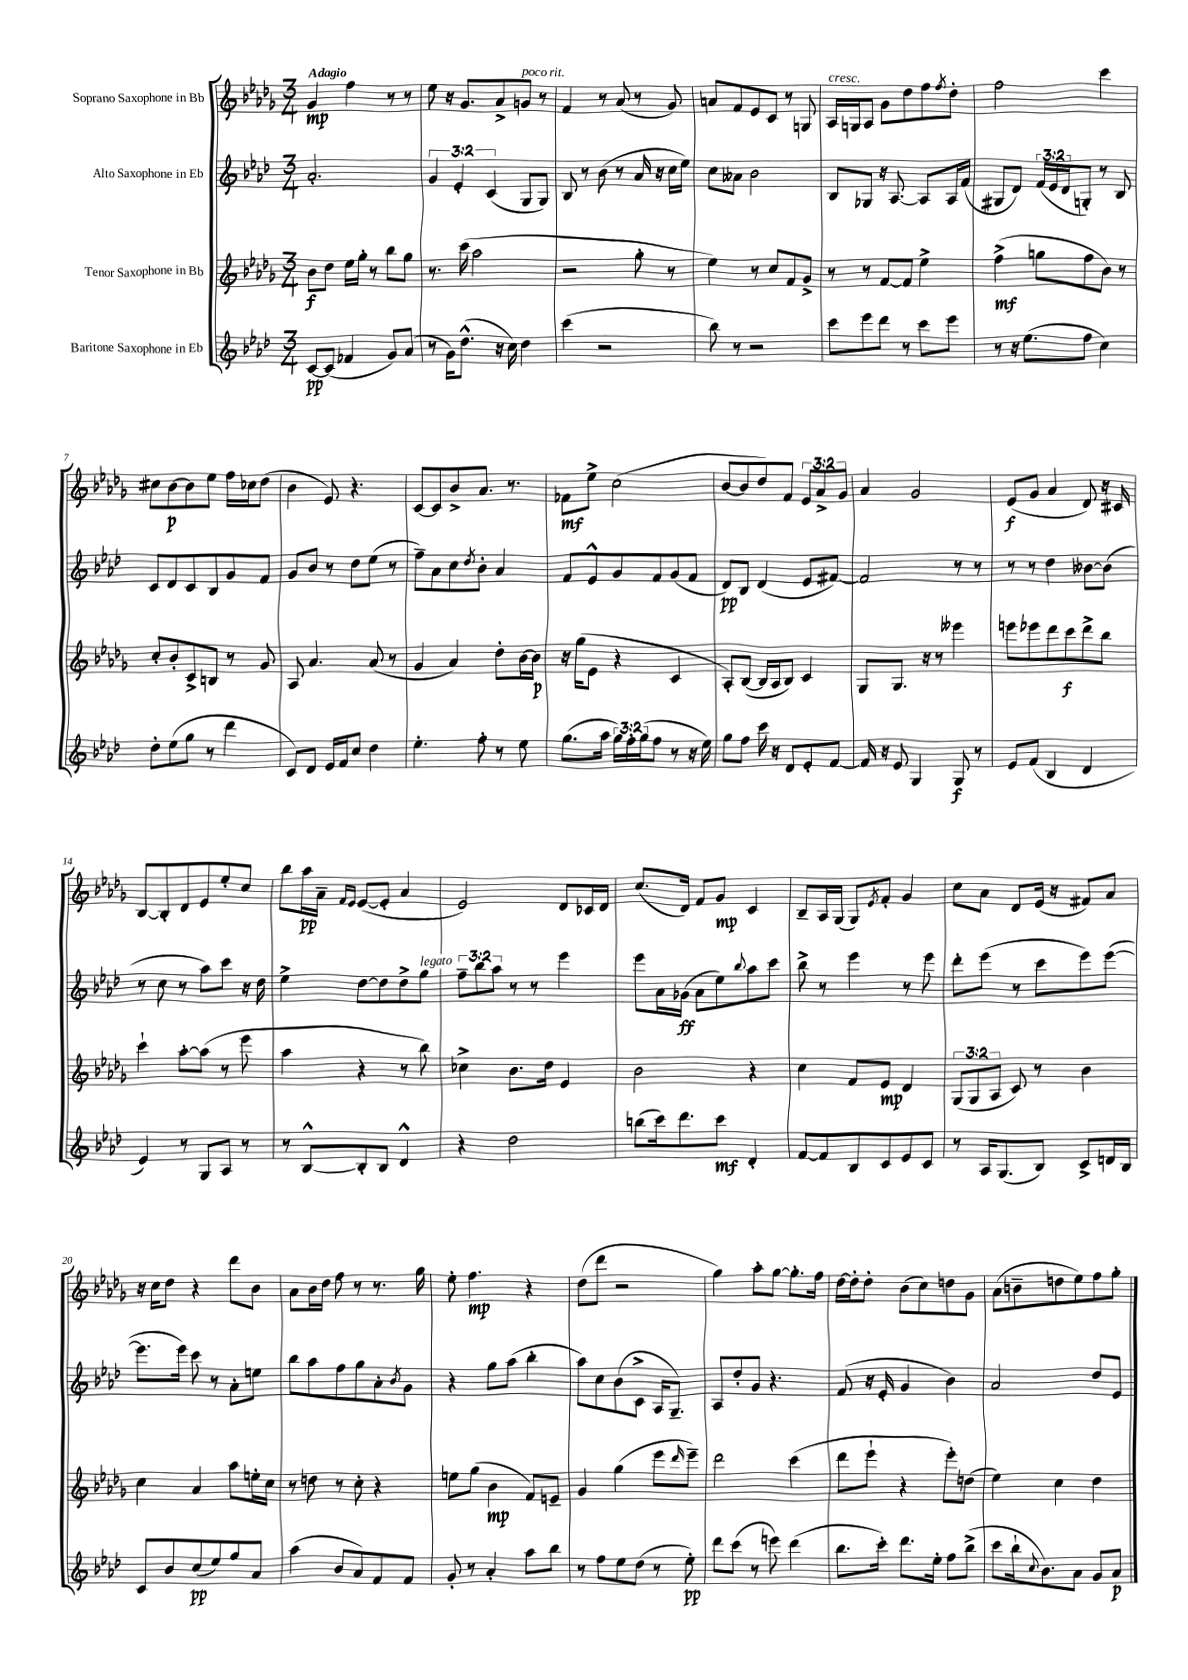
<<
\new StaffGroup <<
\new Staff = "s0" \with { instrumentName = "Soprano Saxophone in Bb" } {
    \clef treble \key des \major \numericTimeSignature \time 3/4 \override Staff.TupletNumber.text = #tuplet-number::calc-fraction-text \tempo "Adagio"
    ges'4\mp f''4 r8 r8 |
    ees''8 r16 ges'8. aes'8-> g'8^\markup { \italic "poco rit." } r8 |
    f'4 r8 aes'8( r8 ges'8) |
    a'8 f'8 ees'8 c'8 r8 g8 |
    aes16^\markup { \italic "cresc." } g16 aes8 ges'8 des''8 f''8 \acciaccatura { f''8 } des''8-. |
    f''2 c'''4 |
    cis''8 bes'8~\p bes'8 ees''8 f''16 ces''16 des''8( |
    bes'4 ees'8) r4. |
    c'8~ c'8 bes'8-> aes'8. r8. |
    fes'8\mf ees''8-> c''2( |
    bes'8~ bes'8 des''8) f'8 \tuplet 3/2 { ees'8 aes'8-> ges'8 } |
    aes'4 ges'2 |
    ees'8\f( ges'8 aes'4 des'8) r16 cis'16 |
    bes8~ bes8-. des'8 ees'8 ees''8-. c''8 |
    bes''8 aes''16\pp aes'16-- \grace { f'16 ees'16 } ees'8~( ees'8-. aes'4 |
    ees'2) des'8 ces'16 des'16 |
    c''8.( des'16) f'8 ges'8\mp c'4 |
    bes8-- aes16 ges16( ges8) \acciaccatura { ees'8 } f'8-. ges'4 |
    c''8 aes'8 des'8 ees'16( r16 fis'8) aes'8 |
    r16 c''16 des''8 r4 des'''8 bes'8 |
    aes'8 bes'16 des''16 f''8 r8 r8. ges''16 |
    ees''8-. f''4.\mp r4 |
    des''8( des'''8 r2 |
    ges''4) aes''8-. ges''8~ ges''8.-. f''16 |
    des''16~ des''16-. des''8-. bes'8( c''8) d''8 ges'8 |
    aes'8( b'8-- d''8 ees''8) f''8 ges''8-. \bar "|." |
}
\new Staff = "s1" \with { instrumentName = "Alto Saxophone in Eb" } {
    \clef treble \key aes \major \numericTimeSignature \time 3/4 \override Staff.TupletNumber.text = #tuplet-number::calc-fraction-text
    aes'2.-. |
    \tuplet 3/2 { g'4 ees'4-. c'4( } g8 g8) |
    bes8 r8 bes'8( r8 aes'16 r16 c''16 ees''16) |
    c''8 aeses'8 bes'2 |
    bes8 ges8 r16 aes8.~ aes8 aes16 f'16( |
    gis8 des'8) \tuplet 3/2 { f'16( ees'16 des'16 } g8-.) r8 bes8 |
    c'8 des'8 c'8 bes8 g'8 f'8 |
    g'8 bes'8 r8 des''8 ees''8( r8 |
    f''8--) aes'8 c''8 \acciaccatura { des''8 } bes'8-. aes'4 |
    f'8 ees'8-^ g'8 f'8 g'8( f'8 |
    des'8\pp) bes8 des'4( ees'8 fis'8~) |
    fis'2 r8 r8 |
    r8 r8 des''4 beses'8~ beses'8( |
    r8 c''8 r8 aes''8) c'''8 r16 des''16 |
    ees''4-> des''8~ des''8 des''8-> g''8^\markup { \italic "legato" } |
    \tuplet 3/2 { f''8-- bes''8 aes''8 } r8 r8 ees'''4 |
    ees'''8 aes'16 ges'16\ff( aes'8 ees''8) \appoggiatura { bes''8 } aes''8 c'''8 |
    bes''8-> r8 ees'''4 r8 ees'''8 |
    des'''8-. ees'''8( r8 c'''8 ees'''8) ees'''8~( |
    ees'''8. ees'''16) c'''8 r8 aes'8-. e''8 |
    bes''8 aes''8 f''8 g''8 aes'8-. \acciaccatura { bes'8 } g'8 |
    r4 g''8 aes''8( bes''4-. |
    aes''8) c''8 bes'8( c'8-> aes16 g8.--) |
    aes8 des''8-. g'8 r4. |
    f'8( r16 ees'16-. g'4 bes'4) |
    aes'2 des''8 ees'8 \bar "|." |
}
\new Staff = "s2" \with { instrumentName = "Tenor Saxophone in Bb" } {
    \clef treble \key des \major \numericTimeSignature \time 3/4 \override Staff.TupletNumber.text = #tuplet-number::calc-fraction-text
    bes'8\f des''8 ees''16 ges''16-. r8 bes''8 ges''8 |
    r8. c'''16( aes''2 |
    r2 ges''8-. r8 |
    ees''4) r8 c''8 f'8 ges'8-> |
    r8 r8 f'8~ f'8 ees''4-> |
    f''4->\mf( g''8 f''8 bes'8) r8 |
    c''8-. bes'8-. c'8-> b8 r8 ges'8 |
    aes8 aes'4. aes'8( r8 |
    ges'4 aes'4) des''8-. bes'16~ bes'16\p |
    r16 ges''16( ees'8 r4 c'4 |
    aes8-.) bes8~( bes16 aes16 bes8) c'4 |
    ges8 ges8. r16 r8 eeses'''4 |
    e'''8 ees'''8 des'''8 c'''8\f des'''8-> bes''8 |
    c'''4-! aes''8~-. aes''8( r8 ees'''8 |
    aes''4 r4 r8 bes''8) |
    ces''4-> bes'8. des''16 ees'4 |
    bes'2 r4 |
    c''4 f'8 ees'8\mp des'4 |
    \tuplet 3/2 { ges8( ges8 aes8 } c'8) r8 bes'4 |
    c''4 aes'4 aes''8 e''16-. c''16 |
    r8 d''8 r8 c''8-. r4 |
    e''8 ges''8( bes'4\mp f'8) e'8-- |
    ges'4 ges''4( ees'''8 \grace { des'''16 } ees'''8--) |
    des'''2 c'''4( |
    des'''8 ees'''8-! r4 ees'''8-.) d''8( |
    ees''4) c''4 des''4 \bar "|." |
}
\new Staff = "s3" \with { instrumentName = "Baritone Saxophone in Eb" } {
    \clef treble \key aes \major \numericTimeSignature \time 3/4 \override Staff.TupletNumber.text = #tuplet-number::calc-fraction-text
    c'8~\pp c'8( fes'4 g'8) aes'8( |
    r8 g'16) des''8.-^( r16 c''16) des''4 |
    c'''4( r2 |
    bes''8) r8 r2 |
    c'''8 ees'''8 des'''8 r8 c'''8 ees'''8 |
    r8 r16 ees''8.( f''8 c''4) |
    des''8-. ees''8( g''8 r8 des'''4 |
    c'8) des'8 ees'16 f'16 c''8 des''4 |
    ees''4.-. f''8-. r8 ees''8 |
    g''8.( aes''16 \tuplet 3/2 { g''16) f''16-. g''16( } f''8 r8 r16 ees''16) |
    g''8 f''8 c'''16 r16 des'8 ees'8-. f'8~ |
    f'16 r16 ees'8 g4 g8\f r8 |
    ees'8 f'8( bes4 des'4 |
    ees'4) r8 g8 aes8 r8 |
    r8 bes8~-^ bes8-. bes8 des'4-^ |
    r4 des''2 |
    b''8( c'''16) des'''8. c'''8\mf des'4-. |
    f'8~ f'8 bes8 c'8 ees'8 c'8 |
    r8 aes16 g8.( bes8) c'8-> d'16 bes16 |
    c'8 bes'8 c''8\pp( ees''8) g''8 aes'8 |
    aes''4( bes'8 aes'8) f'8 f'8 |
    g'8-. r8 aes'4-. aes''8 bes''8 |
    r8 f''8 ees''8 des''8( r8 ees''8-.\pp) |
    des'''8 c'''8( r8 e'''8) des'''4( |
    bes''8. c'''16-.) des'''8. ees''16-. f''8 bes''8->( |
    c'''8 bes''16-! \appoggiatura { c''8 } bes'8.) aes'8 g'8 aes'8\p \bar "|." |
}
>>
>>
